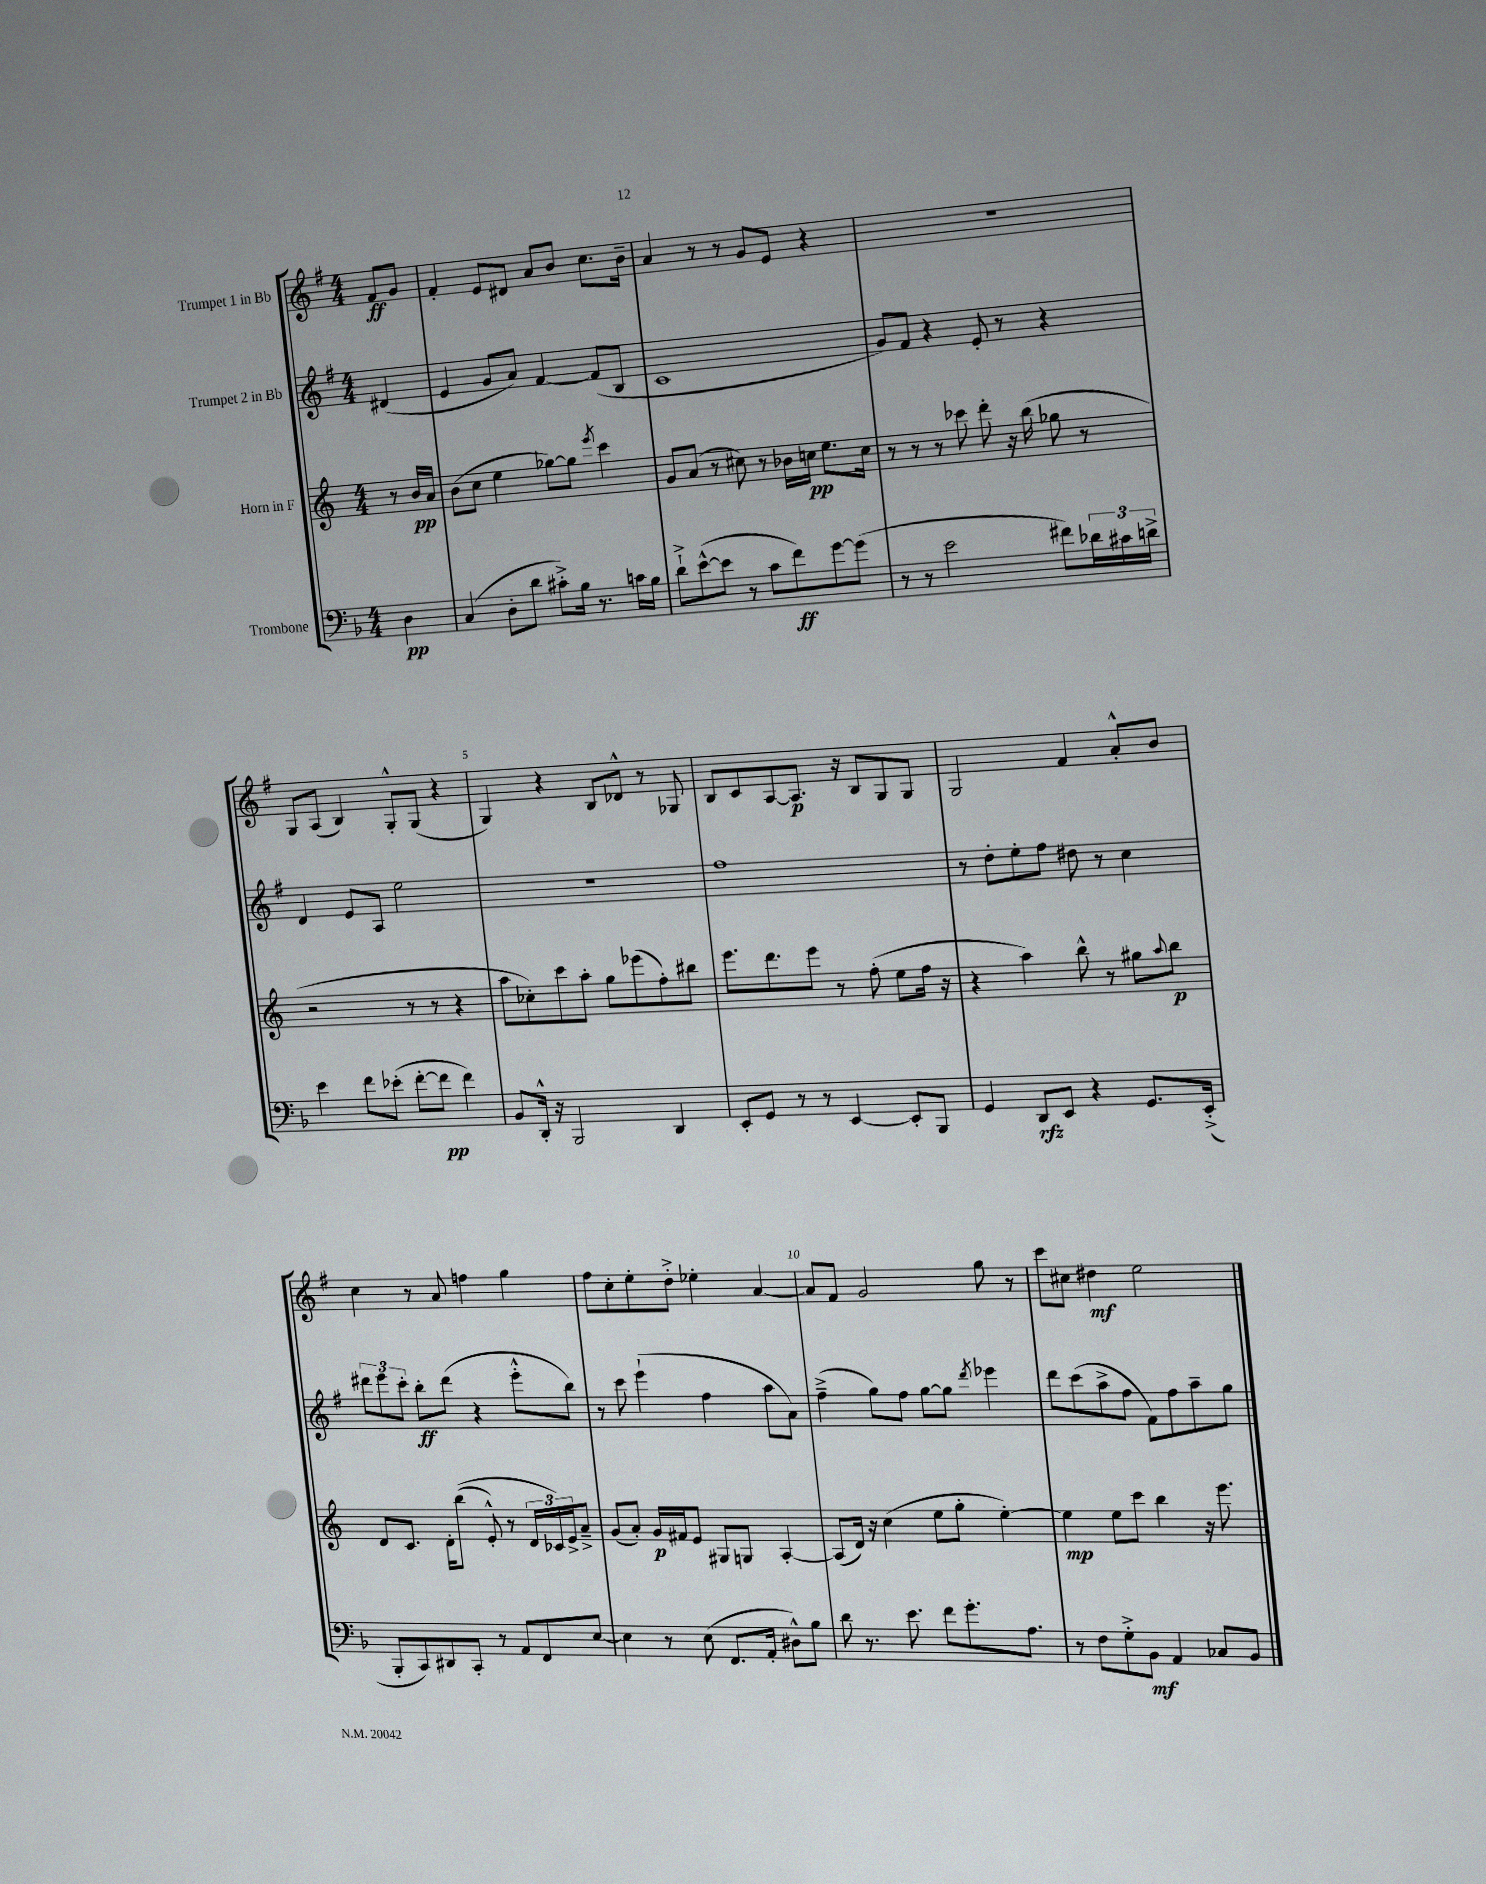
<<
\new StaffGroup <<
\new Staff = "s0" \with { instrumentName = "Trumpet 1 in Bb" } {
    \clef treble \key g \major \numericTimeSignature \time 4/4 \partial 4
    fis'8\ff g'8 |
    fis'4-. e'8 dis'8 a'8 b'8 c''8. b'16-- |
    a'4 r8 r8 g'8 e'8 r4 |
    R1 |
    g8 a8( b4) g8-.-^ g8( r4 |
    g4) r4 b8 des'8-^ r8 ges8 |
    b8 c'8 a8~ a8.\p r16 b8 g8 g8 |
    g2 fis'4 a'8-.-^ b'8 |
    c''4 r8 a'8 f''4 g''4 |
    fis''8 c''8-. e''8-. d''8-.-> ees''4-. a'4~ |
    a'8 fis'8 g'2 g''8 r8 |
    c'''8 cis''8 dis''4\mf e''2 \bar "|." |
}
\new Staff = "s1" \with { instrumentName = "Trumpet 2 in Bb" } {
    \clef treble \key g \major \numericTimeSignature \time 4/4 \partial 4
    dis'4( |
    e'4 g'8 a'8) fis'4~ fis'8( b8 |
    c'1 |
    g'8) fis'8 r4 e'8-. r8 r4 |
    d'4 e'8 a8 e''2 |
    R1 |
    fis''1 |
    r8 d''8-. e''8-. fis''8 dis''8 r8 c''4 |
    \tuplet 3/2 { dis'''8 e'''8 c'''8-. } b''8-.\ff dis'''8( r4 e'''8-.-^ b''8) |
    r8 c'''8 e'''4-!( fis''4 a''8 a'8) |
    fis''4--->( g''8) fis''8 g''8~ g''8 \acciaccatura { d'''8 } ees'''4 |
    d'''8 c'''8( a''8-> fis''8 fis'8) fis''8 a''8-- g''8 \bar "|." |
}
\new Staff = "s2" \with { instrumentName = "Horn in F" } {
    \clef treble \key c \major \numericTimeSignature \time 4/4 \partial 4
    r8 b'16\pp a'16 |
    b'8( c''8 e''4 ges''8~) ges''8 \acciaccatura { e'''8 } c'''4 |
    g'8 a'8( r8 cis''8) r8 bes'16 c''16\pp e''8. c''16 |
    r8 r8 r8 ces'''8 d'''8-. r16 b''16( ges''8 r8 |
    r2 r8 r8 r4 |
    a''8 ces''8-.) c'''8 a''8-. g''8 ees'''8( f''8-.) bis''8 |
    e'''8. d'''8. e'''8 r8 f''8-.( e''8 f''16 r16 |
    r4 a''4) b''8-^ r8 gis''8 \appoggiatura { a''8 } b''8\p |
    d'8 c'8. d'16-. b''8(\( e'8-.-^) r8 \tuplet 3/2 { d'16 ces'16\) e'16-> } a'8---> |
    g'8( a'8-.) g'16\p fis'16 e'8 gis8 g8 a4~-. |
    a8( d'16) r16 c''4( e''8 g''8-. e''4~-.) |
    e''4\mp e''8 c'''8 b''4 r16 e'''8. \bar "|." |
}
\new Staff = "s3" \with { instrumentName = "Trombone" } {
    \clef bass \key f \major \numericTimeSignature \time 4/4 \partial 4
    d4\pp |
    c4( d8-. d'8 cis'8-.->) bes16 r8. c'16 bes16 |
    d'8-!-> e'8~-^( e'8 r8 c'8 f'8\ff) g'8~ g'8( |
    r8 r8 e'2 fis'8) \tuplet 3/2 { des'16 cis'16 d'16-> } |
    e'4 f'8 ees'8-.( f'8~-. f'8\pp f'4) |
    bes,8 d,16-.-^ r16 bes,,2 d,4 |
    e,8-. g,8 r8 r8 e,4~ e,8-. bes,,8 |
    g,4 d,8\rfz e,8 r4 g,8. e,16-.->( |
    bes,,8-. c,8) dis,8 c,8-. r8 a,8 f,8 e8~ |
    e4 r8 e8( f,8. a,16-. dis8-^) bes8 |
    d'8 r8. e'8. f'8 g'8.-. a8. |
    r8 f8 g8-.-> bes,8\mf a,4 ces8 bes,8 \bar "|." |
}
>>
>>
\layout { \context { \Score \override BarNumber.break-visibility = ##(#f #t #t) barNumberVisibility = #(every-nth-bar-number-visible 5) } }
